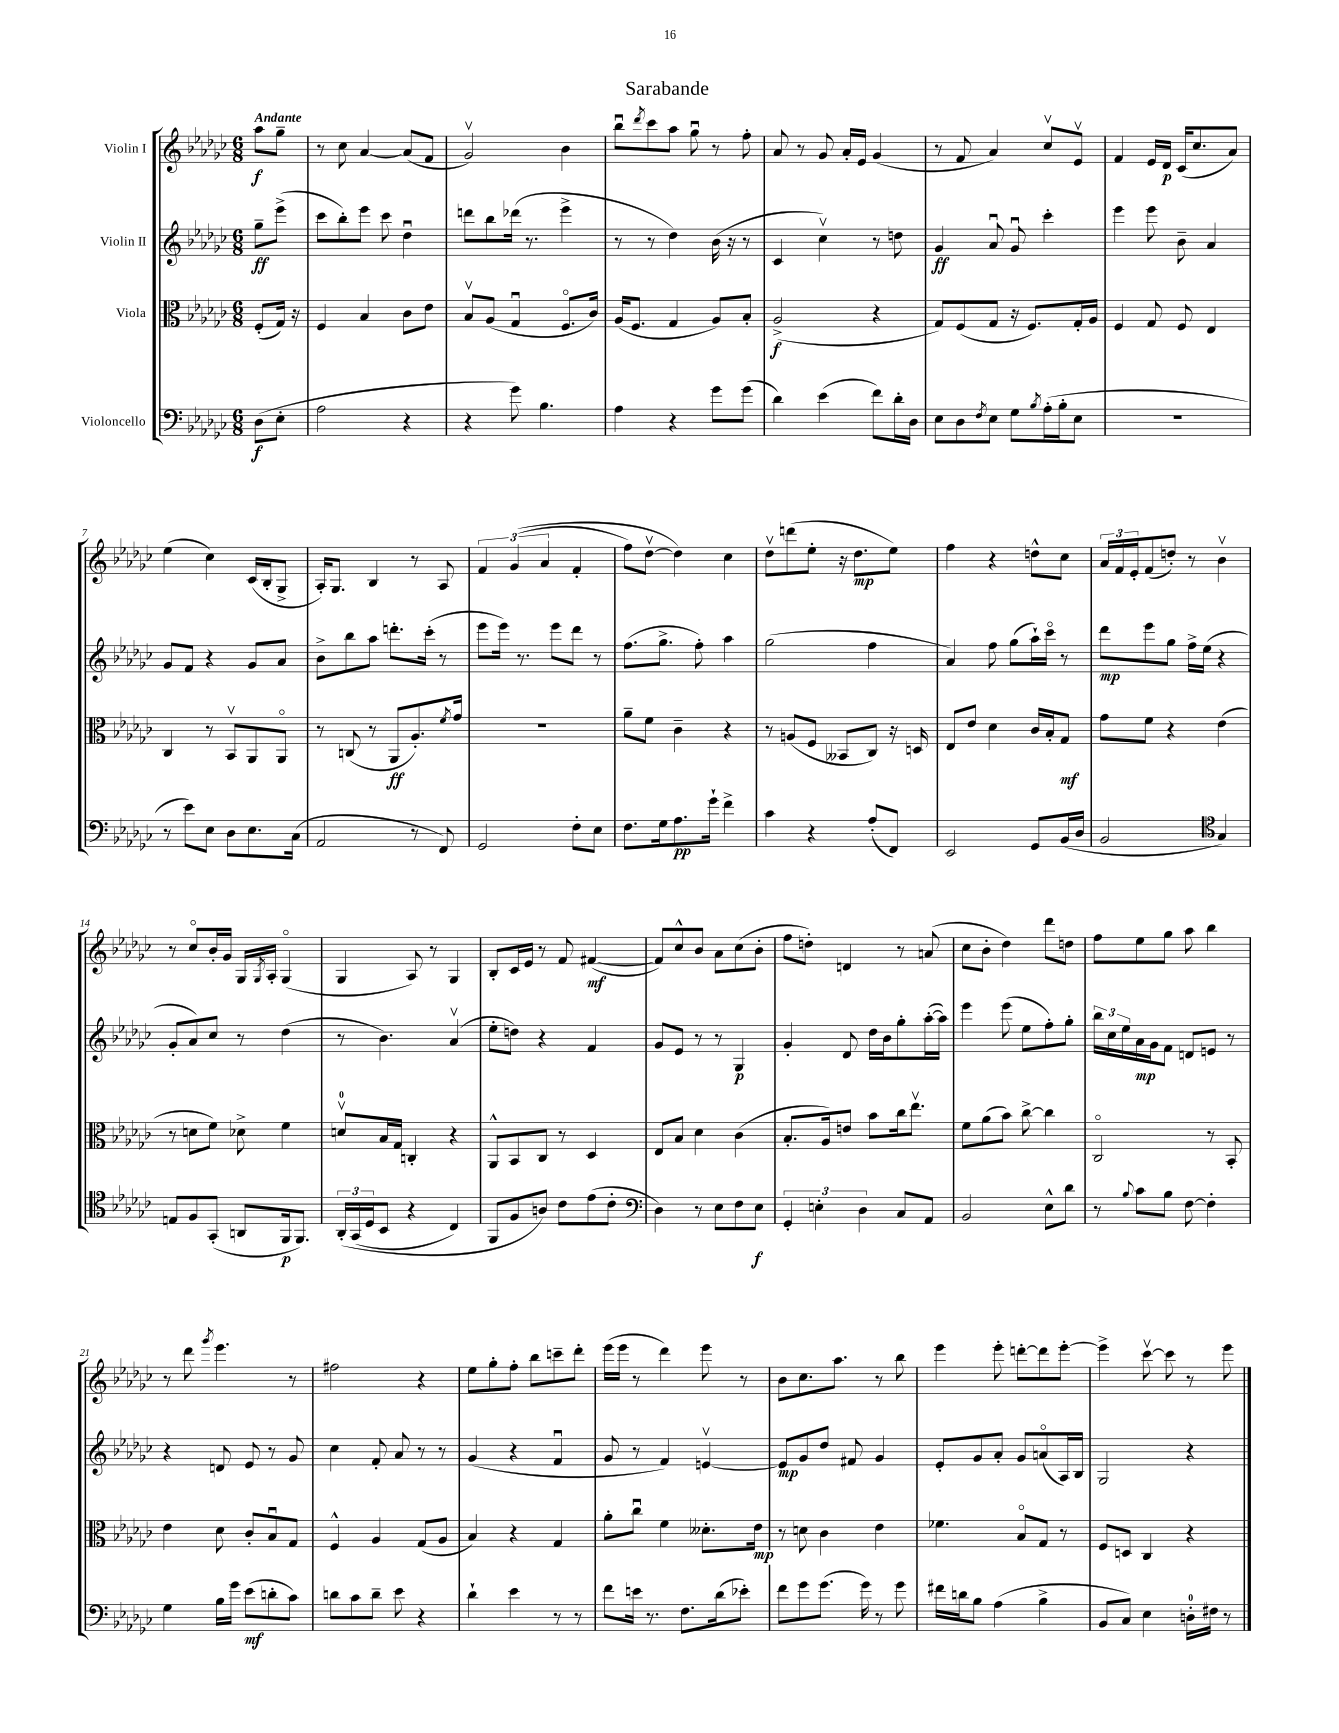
\header { title = "Sarabande" }
<<
\new StaffGroup <<
\new Staff = "s0" \with { instrumentName = "Violin I" } {
    \clef treble \key ges \major \numericTimeSignature \time 6/8 \partial 4 \tempo "Andante"
    aes''8\f ges''8-- |
    r8 ces''8 aes'4~ aes'8( f'8 |
    ges'2\upbow) bes'4 |
    bes''8\downbow \acciaccatura { des'''8 } ces'''8 aes''8 ges''8\downbow r8 f''8-. |
    aes'8 r8 ges'8 aes'16-. ees'16 ges'4( |
    r8 f'8 aes'4) ces''8\upbow ees'8\upbow |
    f'4 ees'16 des'16\p ces'16( ces''8. aes'8) |
    ees''4( ces''4) ces'16( bes16-. ges8-> |
    aes16-.) ges8. bes4 r8 aes8 |
    \tuplet 3/2 { f'4 ges'4(\( aes'4 } f'4-. |
    f''8) des''8~\upbow des''4\) ces''4 |
    des''8\upbow d'''8( ees''8-. r16 des''8.\mp ees''8) |
    f''4 r4 d''8-^ ces''8 |
    \tuplet 3/2 { aes'16 f'16 ees'16-. } f'8( d''8-.) r8 bes'4\upbow |
    r8 ces''8\flageolet bes'16-. ges'16 ges16 \acciaccatura { ges8 } aes16-. ges4\flageolet( |
    ges4 aes8) r8 ges4 |
    bes8-. ces'16 ees'16 r8 f'8 fis'4~\mf( |
    fis'8) ces''8-^ bes'8 aes'8 ces''8( bes'8-. |
    f''8 d''8-.) d'4 r8 a'8( |
    ces''8 bes'8-. des''4) des'''8 d''8 |
    f''8 ees''8 ges''8 aes''8 bes''4 |
    r8 des'''8 \acciaccatura { ges'''8 } ees'''4. r8 |
    fis''2 r4 |
    ees''8 ges''8-. f''8-. bes''8 c'''8-- des'''8-. |
    ees'''16( ees'''16 r8 des'''4) ees'''8 r8 |
    bes'8 ces''8. aes''8. r8 bes''8 |
    ees'''4 ees'''8-. d'''8~-. d'''8 ees'''8~-. |
    ees'''4-> ces'''8~\upbow ces'''8 r8 ees'''8 \bar "|." |
}
\new Staff = "s1" \with { instrumentName = "Violin II" } {
    \clef treble \key ges \major \numericTimeSignature \time 6/8 \partial 4
    ges''8--\ff ees'''8->( |
    ces'''8 bes''8-.) ees'''8 ces'''8 des''4\downbow |
    d'''8 bes''8 des'''16( r8. ees'''4-> |
    r8 r8 des''4) bes'16( r16 r8 |
    ces'4 ces''4\upbow) r8 d''8 |
    ges'4\ff aes'8\downbow ges'8\downbow ces'''4-. |
    ees'''4 ees'''8 bes'8-- aes'4 |
    ges'8 f'8 r4 ges'8 aes'8 |
    bes'8-> bes''8 aes''8 d'''8.-. ces'''16-.( r8 |
    ees'''8 ees'''16) r8. ees'''8 des'''8 r8 |
    f''8.( ges''8.-> f''8-.) aes''4 |
    ges''2( f''4 |
    aes'4) f''8 ges''8( aes''16-!) ces'''16\flageolet r8 |
    des'''8\mp ees'''8 ges''8 f''16-> ees''16( r4 |
    ges'8-. aes'8) ces''8 r8 des''4( |
    r8 bes'4.) aes'4\upbow( |
    ees''8-. d''8) r4 f'4 |
    ges'8 ees'8 r8 r8 ges4\p |
    ges'4-. des'8 des''16 bes'16 ges''8-. aes''16~-.( aes''16) |
    ees'''4 ees'''8( ees''8 f''8-.) ges''8-. |
    \tuplet 3/2 { bes''16 ces''16 ees''16 } aes'16\mp ges'16 f'8 d'8 e'8 r8 |
    r4 d'8 ees'8 r8 ges'8 |
    ces''4 f'8-. aes'8 r8 r8 |
    ges'4( r4 f'4\downbow |
    ges'8 r8 f'4) e'4~\upbow |
    e'8\mp ges'8 des''8 fis'8 ges'4 |
    ees'8-. ges'8 aes'8-. ges'8 a'8\flageolet( aes16) bes16 |
    ges2 r4 \bar "|." |
}
\new Staff = "s2" \with { instrumentName = "Viola" } {
    \clef alto \key ges \major \numericTimeSignature \time 6/8 \partial 4
    f8-.( ges16) r16 |
    f4 bes4 ces'8 ees'8 |
    bes8\upbow aes8( ges4\downbow f8.\flageolet ces'16) |
    aes16( f8. ges4 aes8) bes8-. |
    aes2->\f( r4 |
    ges8) f8( ges8 r16 f8.) ges16-. aes16 |
    f4 ges8 f8 ees4 |
    ces4 r8 bes,8\upbow aes,8 aes,8\flageolet |
    r8 c8( r8 aes,8\ff aes8.-.) \acciaccatura { f'8 } ges'16 |
    R2. |
    aes'8-- f'8 ces'4-- r4 |
    r8 a8( f8 beses,8 ces8) r16 d16 |
    ees8 ees'8 des'4 ces'16 bes16-. ges8\mf |
    ges'8 f'8 r4 ees'4( |
    r8 d'8 f'8) des'8-> f'4 |
    d'8-0\upbow bes16 ges16 c4-. r4 |
    aes,8-^ bes,8 ces8 r8 des4 |
    ees8 bes8 des'4 ces'4( |
    bes8.-. aes16) e'8 bes'8 ces''16 ees''8.\upbow |
    f'8 aes'8( bes'8) ces''8~-> ces''4 |
    ces2\flageolet r8 bes,8-. |
    ees'4 des'8 ces'8-. bes8\downbow ges8 |
    f4-^ aes4 ges8( aes8 |
    bes4) r4 ges4 |
    aes'8-. ces''8\downbow f'4 deses'8.-. ees'16\mp |
    r8 d'8 ces'4 ees'4 |
    fes'4. bes8\flageolet ges8 r8 |
    f8 d8 ces4 r4 \bar "|." |
}
\new Staff = "s3" \with { instrumentName = "Violoncello" } {
    \clef bass \key ges \major \numericTimeSignature \time 6/8 \partial 4
    des8\f( ees8-. |
    aes2 r4 |
    r4 ges'8) bes4. |
    aes4 r4 ges'8 ges'8( |
    des'4) ees'4( f'8) des'16-. des16 |
    ees8 des8 \acciaccatura { f8 } ees8 ges8 \acciaccatura { bes8 } aes16-.( bes16-. ees8 |
    R2. |
    r8 ees'8) ees8 des8 ees8. ces16( |
    aes,2 r8 f,8) |
    ges,2 f8-. ees8 |
    f8. ges16 aes8.\pp ges'16-! f'4-> |
    ces'4 r4 aes8-.( f,8) |
    ees,2 ges,8 bes,16( des16 |
    bes,2 \clef tenor ges4) |
    e8 f8 ges,8-.( a,8 f,16\p f,8.) |
    \tuplet 3/2 { aes,16-.\( ges,16( des16 } bes,8 r4 ces4) |
    f,8 f8 a8\) ces'8 ees'8( ces'8-. |
    \clef bass des4) r8 ees8 f8 ees8\f |
    \tuplet 3/2 { ges,4-. e4-. des4 } ces8 aes,8 |
    bes,2 ees8-^ des'8 |
    r8 \appoggiatura { bes8 } ces'8 bes8 f8~ f4-. |
    ges4 bes16 ges'16 ees'8\mf( d'8-. ces'8) |
    d'8 ces'8 d'8-- ees'8 r4 |
    des'4-! ees'4 r8 r8 |
    f'8 e'16 r8. f8. des'16( ees'8-.) |
    f'8 ges'8 ges'8.( ges'16) r8 ges'8 |
    fis'16 d'16 bes8 aes4( bes4-> |
    bes,8 ces8) ees4 d16-0-. fis16 r8 \bar "|." |
}
>>
>>
